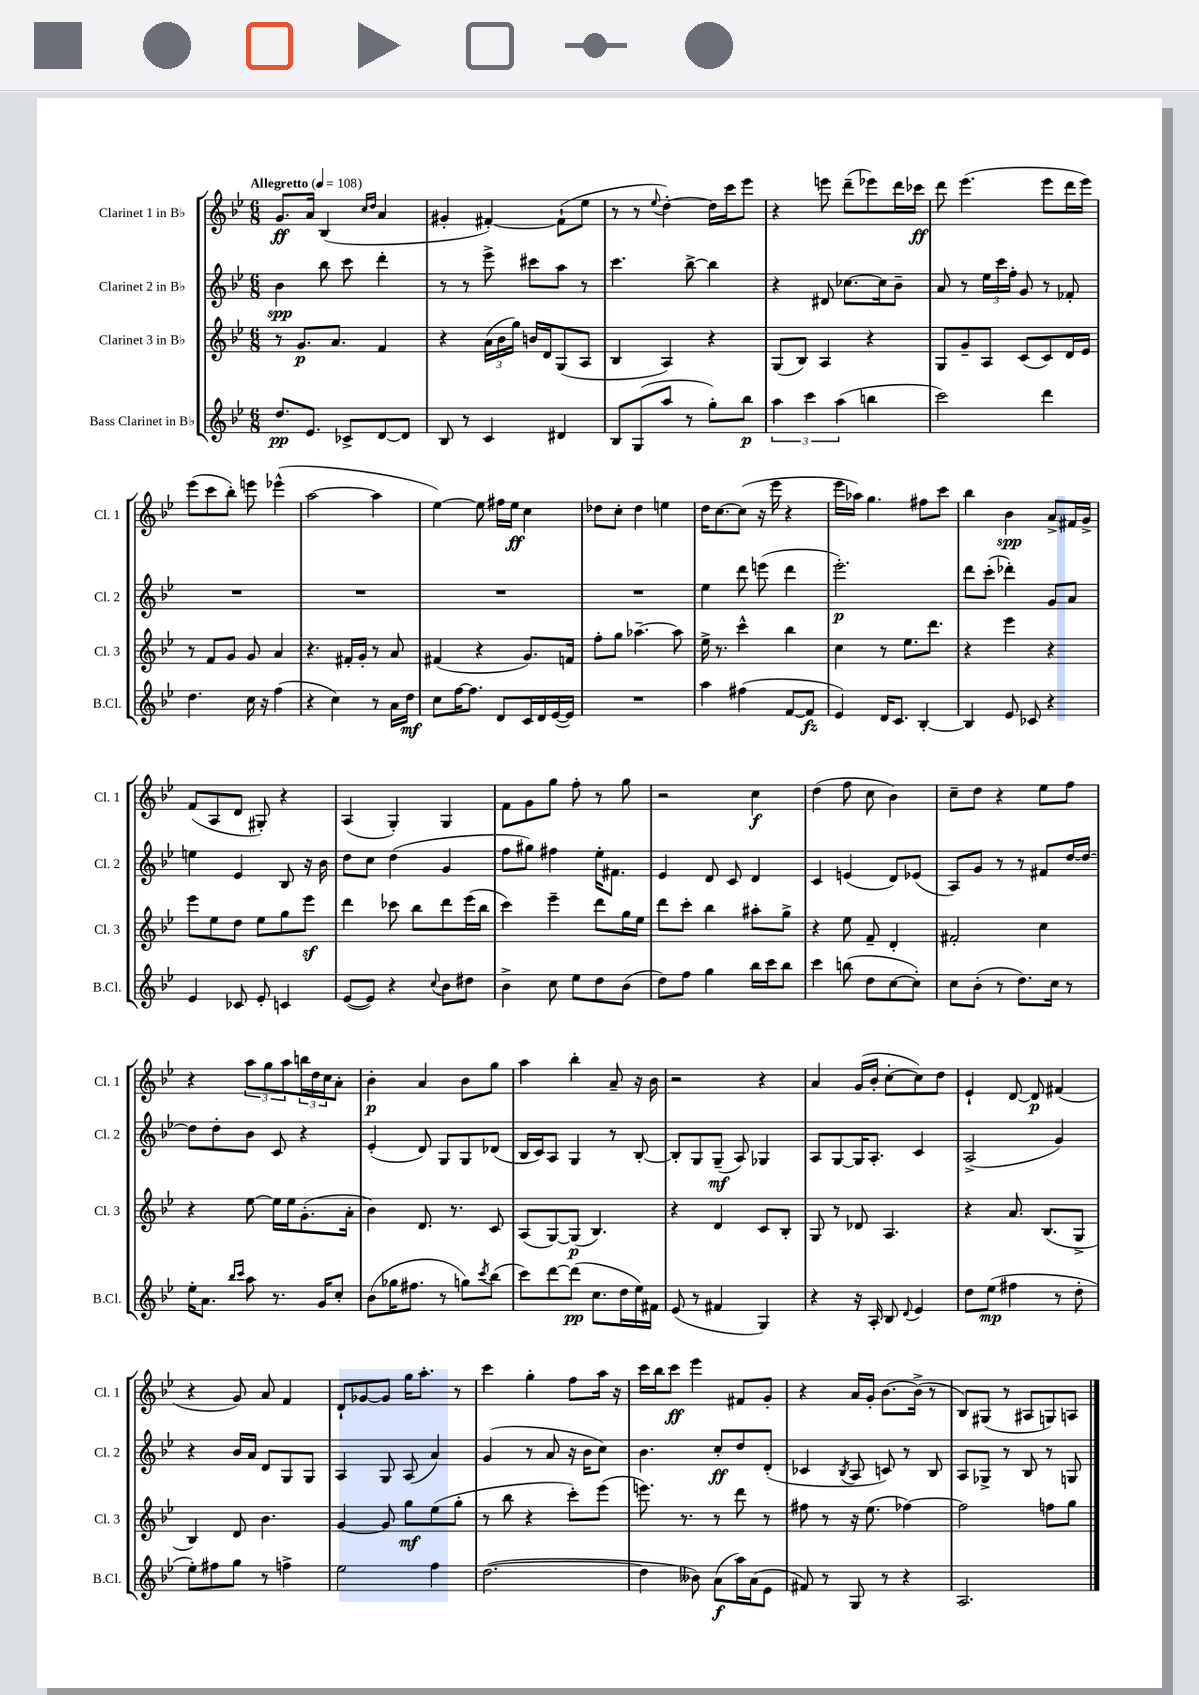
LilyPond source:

<<
\new StaffGroup <<
\new Staff = "s0" \with { instrumentName = "Clarinet 1 in Bb" shortInstrumentName = "Cl. 1" } {
    \clef treble \key bes \major \numericTimeSignature \time 6/8 \tempo "Allegretto" 4 = 108
    g'8.\ff a'16 bes4( \grace { c''16 d''16 } a'4 |
    gis'4-. fis'4~-.) fis'8-!( ees''8 |
    r8 r8 \appoggiatura { ees''8 } d''4~-.) d''16 c'''16 ees'''8 |
    r4 e'''8 d'''8--( ees'''8) d'''16 ces'''16\ff |
    d'''8 ees'''4.( ees'''8 d'''16 ees'''16) |
    ees'''8( c'''8 bes''8-.) e'''8 ees'''4-^( |
    a''2~ a''4 |
    ees''4~) ees''8 fis''16 ees''16\ff c''4 |
    des''8 c''8-. des''4 e''4 |
    d''16 c''8.~ c''8( r16 ees'''16 r4 |
    ees'''16 aes''16) g''4. fis''8 c'''8 |
    bes''4 bes'4\spp a'8-> fis'16 g'16-> |
    f'8( a8 d'8 gis8-.) r4 |
    a4( g4-.) g4 |
    f'8 g'8 g''8 f''8-. r8 g''8 |
    r2 c''4\f |
    d''4( f''8 c''8 bes'4) |
    c''8-- d''8 r4 ees''8 f''8 |
    r4 \tuplet 3/2 { a''8 g''8 a''8 } \tuplet 3/2 { b''16 d''16 c''16 } a'8-. |
    bes'4-.\p a'4 bes'8 g''8 |
    a''4 bes''4-. a'8-- r16 bes'16 |
    r2 r4 |
    a'4 g'16( bes'16-. c''8~-. c''8) d''8 |
    ees'4-! d'8~ d'8\p fis'4( |
    r4 g'8) a'8 f'4 |
    d'8-! ges'8~ ges'8 g''16 a''8.-. r8 |
    c'''4 g''4-. f''8 a''16 r16 |
    c'''16 bes''16 c'''8\ff ees'''4 fis'8 g'8-. |
    r4 a'16 g'16-. bes'8.~ bes'16->( r8 |
    bes8) gis8( r8 ais8 g8) a8 \bar "|." |
}
\new Staff = "s1" \with { instrumentName = "Clarinet 2 in Bb" shortInstrumentName = "Cl. 2" } {
    \clef treble \key bes \major \numericTimeSignature \time 6/8
    bes'4\spp bes''8 c'''8 d'''4-. |
    r8 r8 ees'''8-> cis'''8 a''8 r8 |
    c'''4. bes''8~-> bes''4 |
    r4 dis'8 ces''8.~ ces''16 bes'8-- |
    a'8 r8 \tuplet 3/2 { ees''16 c'''16 f''16-. } g'8 r8 fes'8-. |
    R2. |
    R2. |
    R2. |
    R2. |
    ees''4 d'''8 e'''8( d'''4 |
    ees'''2.-.\p) |
    d'''8 c'''8-.( des'''4-.) g'8 a'8 |
    e''4 ees'4 bes8 r16 bes'16 |
    d''8 c''8 d''4( g'4 |
    f''8 gis''8) fis''4 ees''16-. fis'8. |
    ees'4 d'8 c'8 d'4 |
    c'4 e'4( d'8) ees'8( |
    a8) g'8 r8 r8 fis'8 d''16~ d''16~ |
    d''8 d''8-. bes'8 c'8 r4 |
    ees'4-.( d'8) g8 g8 des'8( |
    bes16 c'16) a8 g4 r8 bes8~-. |
    bes8-. g8 g8--\mf( a8) ges4 |
    a8 g8~ g16 a8.-. c'4 |
    a2->( g'4) |
    r4 bes'16 a'16 d'8 g8 g8 |
    a4 g8 a8( a'4) |
    g'4( r8 a'8 r16 bes'16 c''8) |
    bes'4. c''8-.\ff d''8 d'8-.( |
    ces'4 \acciaccatura { bes8 } a8 c'8) r8 bes8 |
    a8 ges8-> r8 bes8 r8 g8 \bar "|." |
}
\new Staff = "s2" \with { instrumentName = "Clarinet 3 in Bb" shortInstrumentName = "Cl. 3" } {
    \clef treble \key bes \major \numericTimeSignature \time 6/8
    r8 g'8.\p a'8. f'4 |
    r4 \tuplet 3/2 { a'16( bes'16 g''16) } b'16 d'16 g8( a8 |
    bes4 a4) r4 |
    g8( bes8) a4 r4 |
    g8 g'8-- a8 c'8( c'8) d'16 ees'16 |
    r8 f'8 g'8 g'8 a'4 |
    r4. fis'16-. g'16-. r8 a'8 |
    fis'4( r4 g'8.) f'16 |
    f''8-. g''8 aes''4.~-- aes''8 |
    ees''16-> r8. c'''4-^ bes''4 |
    c''4 r8 ees''8. d'''8. |
    r4 ees'''4 r4 |
    ees'''8 ees''8 d''8 ees''8 g''8 ees'''8\sf |
    d'''4 ces'''8 bes''8 d'''8 ees'''16( bes''16 |
    c'''4) ees'''4-- d'''8 g''16 ees''16 |
    d'''8 c'''8-. bes''4 ais''8-. g''8-> |
    r4 ees''8 f'8-- d'4-. |
    fis'2-. c''4 |
    r4 ees''8~ ees''16 ees''16 g'8.-.( a'16-. |
    bes'4) d'8. r8. c'8 |
    a8( g8~) g8\p( bes4.) |
    r4 d'4 c'8 bes8-. |
    g8 r8 des'8 a4. |
    r4 a'8. bes8.( g8-> |
    bes4) d'8 bes'4. |
    g'4~ g'8 g''8\mf ees''8( g''8-. |
    r8 bes''8 r4 c'''8-.) ees'''8( |
    e'''8.) r8. r8 d'''8 r8 |
    fis''8 r8 r16 ees''8.( fes''4~) |
    fes''2 f''8 g''8 \bar "|." |
}
\new Staff = "s3" \with { instrumentName = "Bass Clarinet in Bb" shortInstrumentName = "B.Cl." } {
    \clef treble \key bes \major \numericTimeSignature \time 6/8
    d''8.\pp ees'8. ces'8-> d'8~ d'8 |
    bes8 r8 c'4 dis'4 |
    bes8 g8( a''8 r8 g''8-.) bes''8\p |
    \tuplet 3/2 { a''4 c'''4 a''4( } b''4 |
    c'''2) d'''4 |
    d''4. c''16 r16 f''4( |
    r4 c''4) r8 a'16 d''16\mf |
    c''8 f''16~ f''8. d'8 c'16 d'16 ees'16~( ees'16) |
    R2. |
    a''4 fis''4( f'8~ f'8\fz |
    ees'4) d'16 c'8. bes4~-. |
    bes4 ees'8 ces'8 r4 |
    ees'4 ces'8 ees'8-. c'4 |
    ees'8~( ees'8) r4 \appoggiatura { c''8 } bes'8 dis''8 |
    bes'4-> c''8 ees''8 d''8 bes'8( |
    d''8) f''8 g''4 bes''16 c'''16 bes''8 |
    c'''4 b''8( d''8 c''8~ c''8-.) |
    c''8 bes'8-.( r8 d''8.) c''16 r8 |
    ees''16-. a'8. \grace { bes''16 c'''16 } a''8 r8. g'16 c''8-. |
    bes'8( ges''16 fis''8. r8 g''8) \acciaccatura { c'''8 } bes''8( |
    c'''8) d'''8~ d'''8\pp( c''8. d''16 ees''16) fis'16 |
    ees'8( r8 fis'4 g4) |
    r4 r16 a16-. bes8 \appoggiatura { d'8 } ees'4 |
    d''8 ees''8\mp( fis''4 r8 d''8-. |
    ees''8-.) fis''8 g''8 r8 f''4-> |
    ees''2 f''4 |
    d''2.~( |
    d''4 beses'8) a'8\f( a''16) a'16( ees'8 |
    fis'8) r8 g8 r8 r4 |
    a2. \bar "|." |
}
>>
>>
\layout { \context { \Score \remove "Bar_number_engraver" } }
